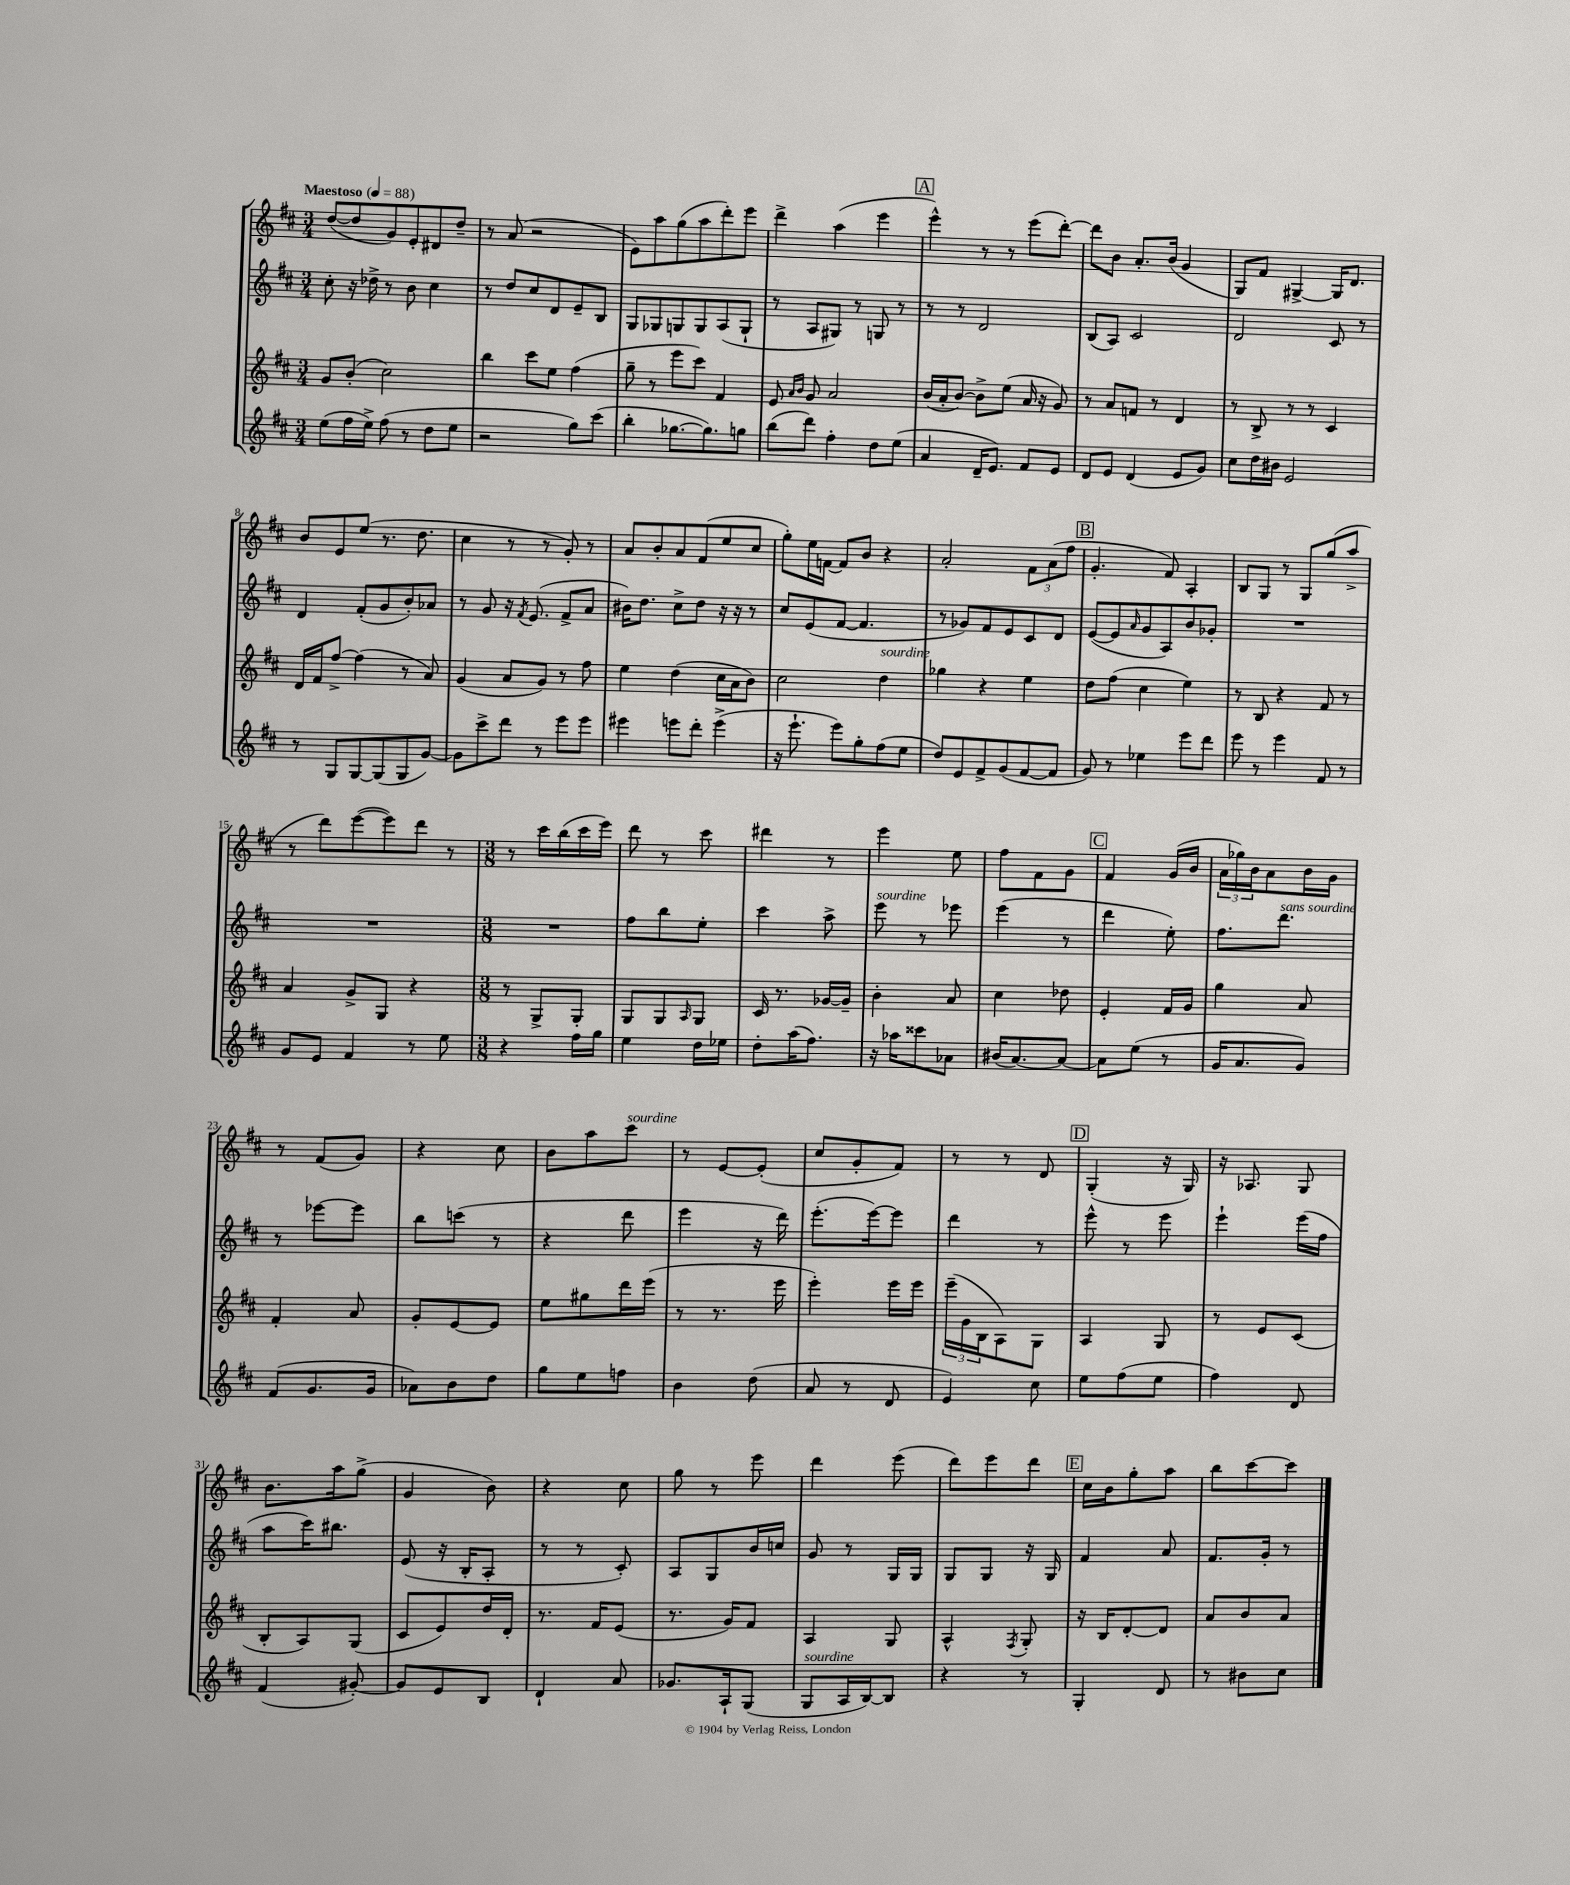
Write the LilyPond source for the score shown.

<<
\new StaffGroup <<
\new Staff = "s0" {
    \clef treble \key d \major \numericTimeSignature \time 3/4 \tempo "Maestoso" 4 = 88
    d''8~( d''8 g'8) e'8-. dis'8 d''8-- |
    r8 a'8( r2 |
    e'8) a''8 g''8( a''8 d'''8-.) e'''8 |
    d'''4-> a''4( e'''4 |
    \mark \markup { \box "A" } e'''4-^) r8 r8 e'''8( d'''8~-.) |
    d'''8 b'8 a'8.-. b'16( g'4 |
    g8) fis'8 gis4~-> gis16 d'8. |
    b'8 e'8 e''8( r8. d''8. |
    cis''4 r8 r8 g'8-.) r8 |
    a'8 b'8-. a'8 fis'8( e''8 cis''8 |
    g''8-.) e''16 f'16~ f'8 b'8 r4 |
    a'2-. \tuplet 3/2 { fis'8 a'8( fis''8 } |
    \mark \markup { \box "B" } g'4.-. fis'8) a4-. |
    b8 g8 r8 g8 g''8( a''8-> |
    r8 d'''8) e'''8~( e'''8) d'''8 r8 |
    \numericTimeSignature \time 3/8 r8 cis'''16 b''16( cis'''16 e'''16) |
    d'''8 r8 cis'''8 |
    dis'''4 r8 |
    e'''4 e''8 |
    fis''8 fis'8 g'8 |
    \mark \markup { \box "C" } fis'4 g'16( b'16 |
    \tuplet 3/2 { a'16 ges''16) b'16 } a'8 b'16 g'16 |
    r8 fis'8( g'8) |
    r4 cis''8 |
    b'8 a''8 cis'''8^\markup { \italic "sourdine" } |
    r8 e'8~ e'8-.( |
    cis''8 g'8-. fis'8) |
    r8 r8 d'8 |
    \mark \markup { \box "D" } g4-.( r16 g16) |
    r16 aes8. g8 |
    b'8. a''16 g''8->( |
    g'4 b'8) |
    r4 cis''8 |
    g''8 r8 e'''8 |
    d'''4 e'''8( |
    d'''8) e'''8 d'''8 |
    \mark \markup { \box "E" } cis''16 b'16 g''8-. a''8 |
    b''8 cis'''8~ cis'''8 \bar "|." |
}
\new Staff = "s1" {
    \clef treble \key d \major \numericTimeSignature \time 3/4
    cis''8-. r16 des''16-> r8 b'8 cis''4 |
    r8 d''8 cis''8 d'8 e'8-- b8 |
    g8 ges8 g8 g8 a8( g8-! |
    r8 a8 gis8) r8 g8 r8 |
    \mark \markup { \box "A" } r8 r8 d'2 |
    b8( a8) cis'2 |
    d'2 cis'8 r8 |
    d'4 fis'8-.( g'8 b'8-.) aes'8 |
    r8 g'8 r16 \acciaccatura { fis'8 } e'8.( fis'8-> a'8 |
    bis'16) d''8. cis''8-> d''8 r16 r16 r8 |
    cis''8 e'8( fis'8~ fis'4. |
    r8 ges'8) fis'8 e'8 cis'8 d'8 |
    \mark \markup { \box "B" } e'8~( e'8 \grace { a'16 } g'8 a8) b'8 ges'8-. |
    R2. |
    R2. |
    \numericTimeSignature \time 3/8 R4. |
    fis''8 b''8 e''8-. |
    cis'''4 a''8-> |
    e'''8^\markup { \italic "sourdine" } r8 ees'''8 |
    e'''4( r8 |
    \mark \markup { \box "C" } d'''4 e''8-.) |
    fis''8. d'''8.^\markup { \italic "sans sourdine" } |
    r8 ees'''8~ ees'''8 |
    b''8 c'''8( r8 |
    r4 d'''8 |
    e'''4 r16 d'''16) |
    e'''8.-.( e'''16~) e'''8 |
    d'''4 r8 |
    \mark \markup { \box "D" } e'''8-^ r8 e'''8 |
    e'''4-! e'''16( fis''16 |
    a''8 cis'''16) bis''8. |
    e'8( r16 b16-. a8-. |
    r8 r8 cis'8-.) |
    a8 g8 b'16 c''16 |
    g'8 r8 g16 g16 |
    g8 g8 r16 g16 |
    \mark \markup { \box "E" } fis'4 a'8 |
    fis'8. g'16-. r8 \bar "|." |
}
\new Staff = "s2" {
    \clef treble \key d \major \numericTimeSignature \time 3/4
    g'8 b'8-.( cis''2) |
    b''4 cis'''8 e''8 fis''4( |
    g''8-- r8 e'''8 cis'''8) fis'4 |
    e'8 \grace { a'16 b'16 } g'8 a'2 |
    \mark \markup { \box "A" } b'16( a'16-. b'8~) b'8-> e''8( a'16 r16 g'8) |
    r8 a'8 f'8 r8 d'4 |
    r8 b8-> r8 r8 cis'4 |
    d'16 fis'16 fis''8~-> fis''4( r8 a'8) |
    g'4( a'8 g'8) r8 fis''8 |
    e''4 d''4( cis''16 a'16 b'8) |
    cis''2 d''4^\markup { \italic "sourdine" } |
    ges''4 r4 e''4 |
    \mark \markup { \box "B" } d''8 fis''8( cis''4 e''4) |
    r8 b8 r4 fis'8 r8 |
    a'4 g'8-> g8 r4 |
    \numericTimeSignature \time 3/8 r8 g8-> g8-. |
    g8 g8 \grace { a16 } g8 |
    cis'16 r8. ges'16~ ges'16-- |
    b'4-. a'8 |
    cis''4 des''8 |
    \mark \markup { \box "C" } e'4-. fis'16 g'16 |
    g''4 a'8 |
    fis'4-. a'8 |
    g'8-. e'8~ e'8 |
    e''8 gis''8 d'''16 e'''16( |
    r8 r8. e'''16 |
    e'''4-.) e'''16 e'''16 |
    \tuplet 3/2 { e'''16--( g'16 b16 } a8) g8 |
    \mark \markup { \box "D" } a4 g8 |
    r8 e'8 cis'8( |
    b8-. a8) g8( |
    cis'8 e'8) d''16 d'16-. |
    r8. fis'16 e'8( |
    r8. g'16) fis'8 |
    a4 g8 |
    a4-^ \acciaccatura { fis8 } g8-. |
    \mark \markup { \box "E" } r16 b16 d'8~-. d'8 |
    a'8 b'8 a'8 \bar "|." |
}
\new Staff = "s3" {
    \clef treble \key d \major \numericTimeSignature \time 3/4
    e''8( fis''16 e''16->) fis''8( r8 d''8 e''8 |
    r2 g''8) cis'''8( |
    b''4-. ges''8.~ ges''8.) g''8 |
    b''8( d'''8) fis''4-. d''8 e''8( |
    \mark \markup { \box "A" } a'4 d'16-- e'8.) fis'8 e'8 |
    d'8 e'8 d'4( e'8 g'8) |
    cis''8 d''16 bis'16 e'2 |
    r8 g8 g8~ g8( g8 g'8~) |
    g'8 cis'''8-> d'''8 r8 e'''8 e'''8 |
    eis'''4 e'''8 d'''8-. e'''4->( |
    r16 e'''8.-! e'''8) g''8-. fis''8( e''8 |
    d''8) e'8 fis'8-> g'8( fis'8~ fis'8 |
    \mark \markup { \box "B" } g'8) r8 ees''4 e'''8 d'''8 |
    e'''8 r8 e'''4 fis'8 r8 |
    g'8 e'8 fis'4 r8 e''8 |
    \numericTimeSignature \time 3/8 r4 fis''16 g''16 |
    e''4 d''16 ees''16 |
    d''8-. a''16( fis''8.) |
    r16 aes''16 cisis'''8 aes'8 |
    bis'16( a'8.~) a'8~ |
    \mark \markup { \box "C" } a'8 e''8( r8 |
    g'16 a'8. g'8) |
    fis'8( g'8. g'16 |
    aes'8) b'8 d''8 |
    g''8 e''8 f''8 |
    b'4 d''8( |
    a'8 r8 d'8 |
    e'4) cis''8 |
    \mark \markup { \box "D" } e''8 fis''8( e''8 |
    fis''4) d'8 |
    fis'4( gis'8~-.) |
    gis'8 e'8 b8 |
    d'4-! a'8 |
    ges'8. a16-! g8( |
    g8^\markup { \italic "sourdine" } a16 b16~) b8 |
    r4 r8 |
    \mark \markup { \box "E" } g4-. d'8 |
    r8 bis'8 cis''8 \bar "|." |
}
>>
>>
